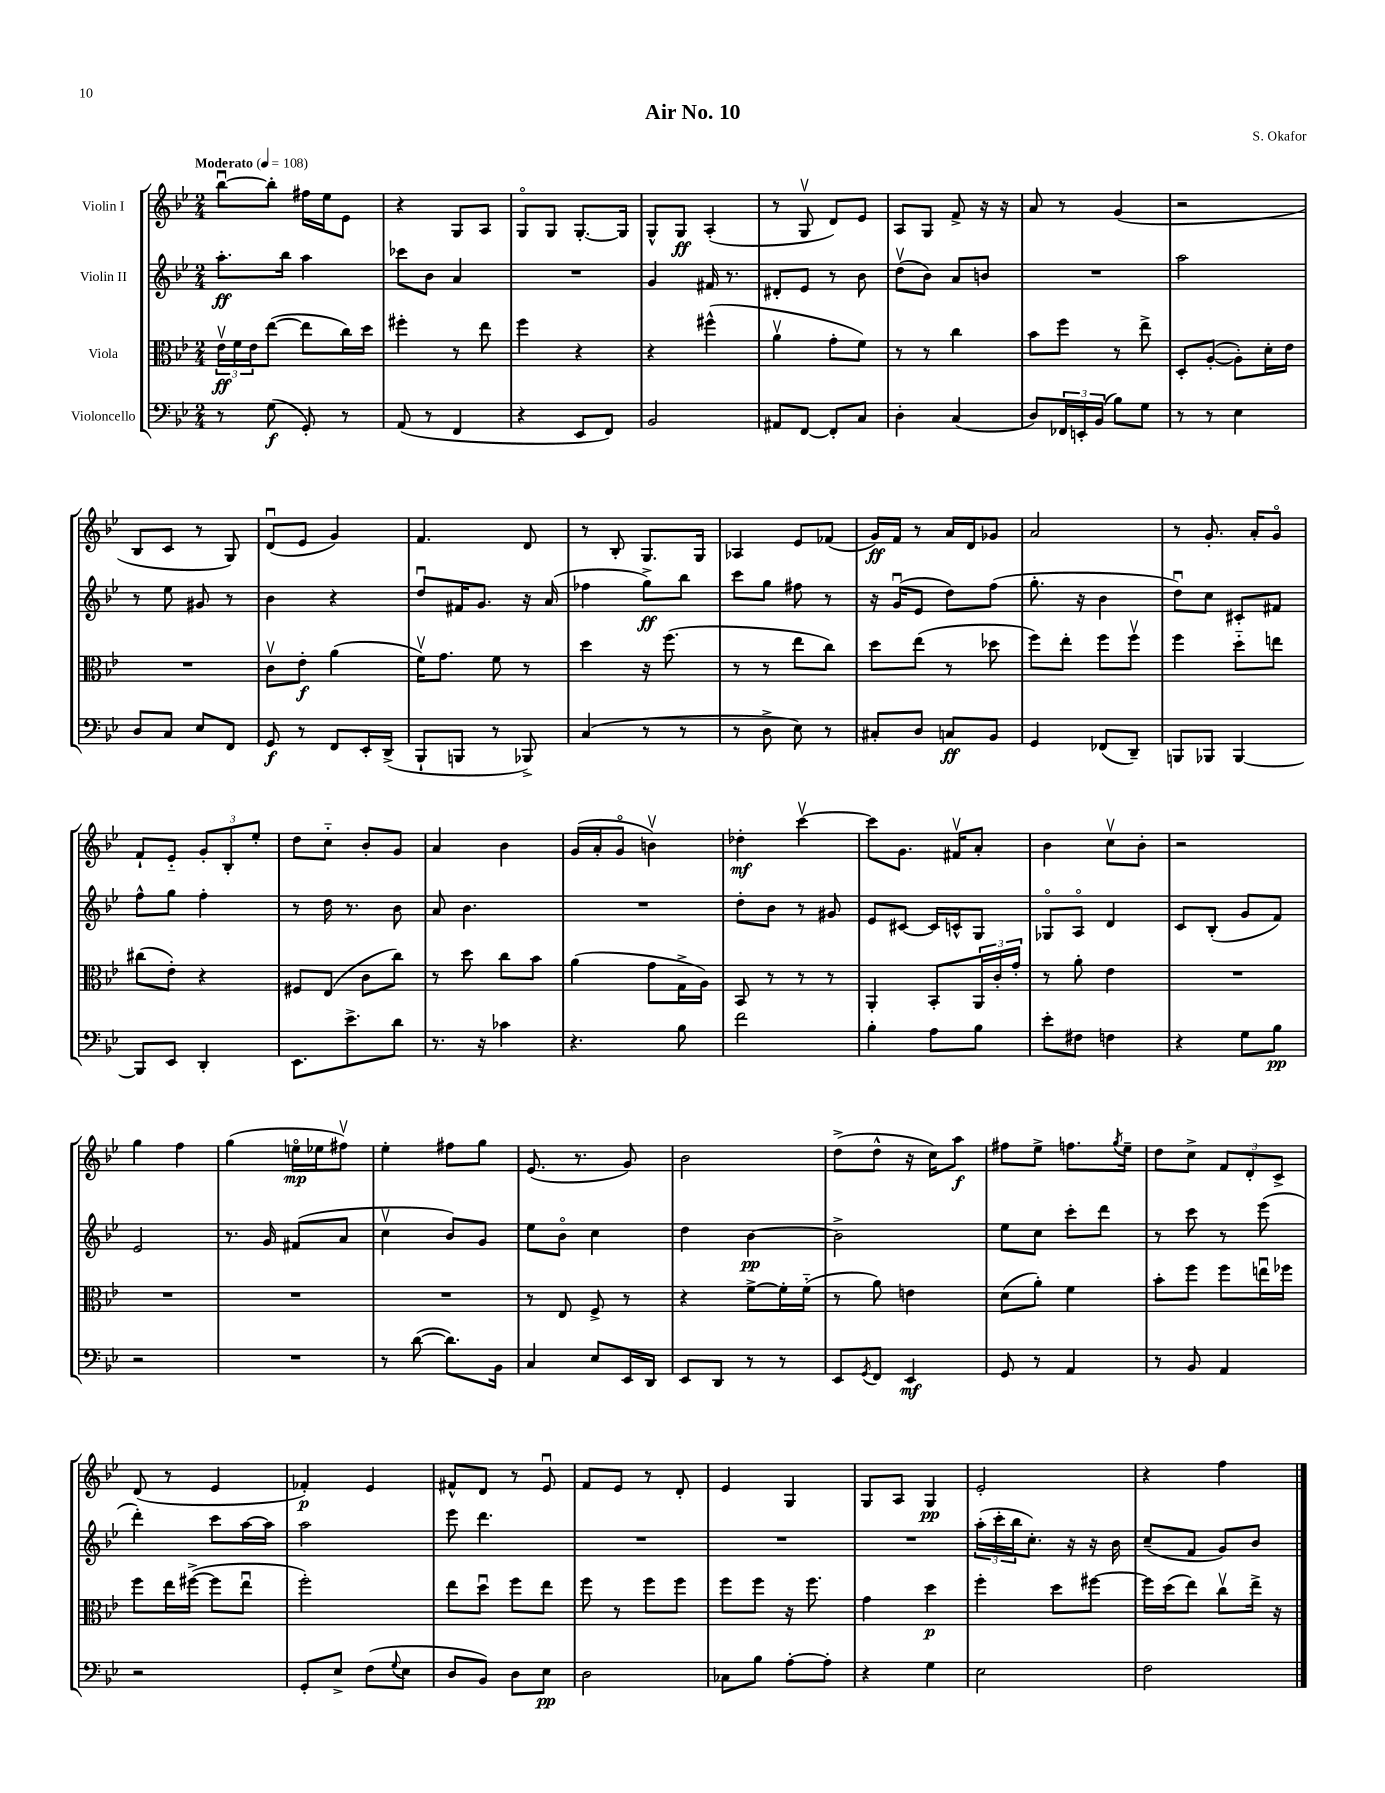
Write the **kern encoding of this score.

**kern	**kern	**kern	**kern
*staff4	*staff3	*staff2	*staff1
*clefF4	*clefC3	*clefG2	*clefG2
*k[b-e-]	*k[b-e-]	*k[b-e-]	*k[b-e-]
*M2/4	*M2/4	*M2/4	*M2/4
*MM108	*MM108	*MM108	*MM108
8r	24e-v	8.aa'	[8bb-u
.	24f	.	.
.	24e-	.	.
(8G	([8ee-	.	8bb-']
.	.	16bb-	.
8GG')	8ee-]	4aa	16ff#
.	.	.	16ee-
8r	16cc)	.	8e-
.	16dd	.	.
=	=	=	=
(8AA	4ff#'	8ccc-	4r
8r	.	8b-	.
4FF	8r	4a	8G
.	8ee-	.	8A
=	=	=	=
4r	4ff	2r	8Go
.	.	.	8G
8EE-	4r	.	[8.G'
8FF)	.	.	.
.	.	.	16G]
=	=	=	=
2BB-	4r	4g	8G^^
.	.	.	8G
.	(4ff#^^	16f#	(4A'
.	.	8.r	.
=	=	=	=
8AA#	4av	8d#'	8r
[8FF	.	8e-	8Gv
8FF']	8g'	8r	8d)
8C	8f)	8b-	8e-
=	=	=	=
4D'	8r	(8ddv	8A
.	8r	8b-)	8G
(4C	4cc	8a	8f^
.	.	8b	16r
.	.	.	16r
=	=	=	=
8D)	8b-	2r	8a
24FF-	8ff	.	8r
24EE'	.	.	.
(24BB-	.	.	.
8B-)	8r	.	(4g
8G	8ee-^	.	.
=	=	=	=
8r	8D'	2aa	2r
8r	([8A'	.	.
4E-	8A'])	.	.
.	16d'	.	.
.	16e-	.	.
=	=	=	=
8D	2r	8r	8B-
8C	.	8ee-	8c
8E-	.	8g#	8r
8FF	.	8r	8G)
=	=	=	=
8GG	8cv	4b-	(8du
8r	8e-'	.	8e-
8FF	(4a	4r	4g)
16EE-'	.	.	.
(16DD^	.	.	.
=	=	=	=
8BBB-`	16fv)	8ddu	4.f
.	8.g	.	.
8BBB	.	16f#	.
.	.	8.g	.
8r	8f	.	.
8BBB-^)	8r	16r	8d
.	.	(16a	.
=	=	=	=
(4C	4dd	4ff-	8r
.	.	.	8B-'
8r	16r	8gg^)	8.G
.	(8.ff	.	.
8r	.	8bb-	.
.	.	.	16G
=	=	=	=
8r	8r	8ccc	4A-
8D^	8r	8gg	.
8E-)	8ee-	8ff#	8e-
8r	8cc)	8r	(8f-
=	=	=	=
8C#'	8dd	16r	16g)
.	.	(16gu	16f
8D	(8ee-	8e-	8r
8C	8r	8dd)	16a
.	.	.	16d
8BB-	8dd-	(8ff	8g-
=	=	=	=
4GG	8ff)	8.gg'	2a
.	8ee-'	.	.
.	.	16r	.
(8FF-	8ff	4b-	.
8DD~)	8ffv	.	.
=	=	=	=
8BBB	4ff	8ddu)	8r
8BBB-	.	8cc	8.g'
[4BBB-	8dd'~	8c#'	.
.	.	.	16a'
.	8ee	8f#	8go
=	=	=	=
8BBB-]	(8cc#	8ff^^	8f`
8EE-	8e-')	8gg	8e-'~
4DD'	4r	4ff'	12g'
.	.	.	12B-'
.	.	.	12ee-'
=	=	=	=
8.EE-	8F#	8r	8dd
.	(8E-	16dd	8cc'~
8.e-^	.	8.r	.
.	8c	.	8b-'
8d	8cc)	8b-	8g
=	=	=	=
8.r	8r	8a	4a
.	8dd	4.b-	.
16r	.	.	.
4c-	8cc	.	4b-
.	8b-	.	.
=	=	=	=
4.r	(4a	2r	(16g
.	.	.	16a'
.	.	.	8go
.	8g	.	4bv)
8B-	16G^	.	.
.	16A)	.	.
=	=	=	=
2f	8BB-	8dd'	4dd-'
.	8r	8b-	.
.	8r	8r	[4cccv
.	8r	8g#	.
=	=	=	=
4B-'	4AA'	8e-	8ccc]
.	.	[8c#	8.g
8A	8BB-'	16c#]	.
.	.	16c^^	16f#v
8B-	24AA	8G	8a'
.	24c'	.	.
.	24g'	.	.
=	=	=	=
8e-'	8r	8G-o	4b-
8F#	8a'	8Ao	.
4F	4e-	4d	8ccv
.	.	.	8b-'
=	=	=	=
4r	2r	8c	2r
.	.	(8B-'	.
8G	.	8g	.
8B-	.	8f)	.
=	=	=	=
2r	2r	2e-	4gg
.	.	.	4ff
=	=	=	=
2r	2r	8.r	(4gg
.	.	16g	.
.	.	(8f#	16eeo
.	.	.	16ee-
.	.	8a	8ff#v)
=	=	=	=
8r	2r	4ccv	4ee-'
([8d	.	.	.
8.d])	.	8b-)	8ff#
.	.	8g	8gg
16BB-	.	.	.
=	=	=	=
4C	8r	8ee-	(8.e-
.	8E-	8b-o	.
.	.	.	8.r
8E-	8F^	4cc	.
16EE-	8r	.	8g)
16DD	.	.	.
=	=	=	=
8EE-	4r	4dd	2b-
8DD	.	.	.
8r	[8f^	[4b-	.
8r	16f']	.	.
.	(16f'~	.	.
=	=	=	=
8EE-	8r	2b-^]	(8dd^
8qGG	.	.	.
8FF	8a)	.	8dd^^
4EE-	4e	.	16r
.	.	.	16cc)
.	.	.	8aa
=	=	=	=
8GG	(8d	8ee-	8ff#
8r	8a')	8cc	8ee-^
4AA	4f	8ccc'	8.ff
.	.	8ddd	.
.	.	.	8qgg
.	.	.	16ee-~
=	=	=	=
8r	8b-'	8r	8dd
8BB-	8ff	8ccc	8cc^
4AA	8ff	8r	12f
.	.	.	12d'
.	16eeu	(8eee-	.
.	.	.	12c^
.	16ff-	.	.
=	=	=	=
2r	8ff	4ddd')	(8d
.	16ee-	.	8r
.	([16ff#^	.	.
.	8ff#]	8ccc	4e-
.	8ee-u	[16aa	.
.	.	16aa]	.
=	=	=	=
8GG'	2ff')	2aa	4f-')
8E-^	.	.	.
(8F	.	.	4e-
8qqG	.	.	.
8E-	.	.	.
=	=	=	=
8D	8ee-	8eee-	8f#^^
8BB-)	8ddu	4.ddd	8d
8D	8ff	.	8r
8E-	8ee-	.	8e-u
=	=	=	=
2D	8ff	2r	8f
.	8r	.	8e-
.	8ff	.	8r
.	8ff	.	8d'
=	=	=	=
8C-	8ff	2r	4e-
8B-	8ff	.	.
[8A'	16r	.	4G
.	8.ff	.	.
8A']	.	.	.
=	=	=	=
4r	4g	2r	8G
.	.	.	8A
4G	4dd	.	4G
=	=	=	=
2E-	4ff'	(24aa'	2e-'
.	.	24ccc'	.
.	.	24bb-	.
.	.	8.cc')	.
.	8dd	.	.
.	.	16r	.
.	[8ff#	16r	.
.	.	16b-	.
=	=	=	=
2F	16ff#]	(8cc~	4r
.	(16dd	.	.
.	8ee-)	8f	.
.	8ccv	8g)	4ff
.	16ee-^	8b-	.
.	16r	.	.
==	==	==	==
*-	*-	*-	*-
